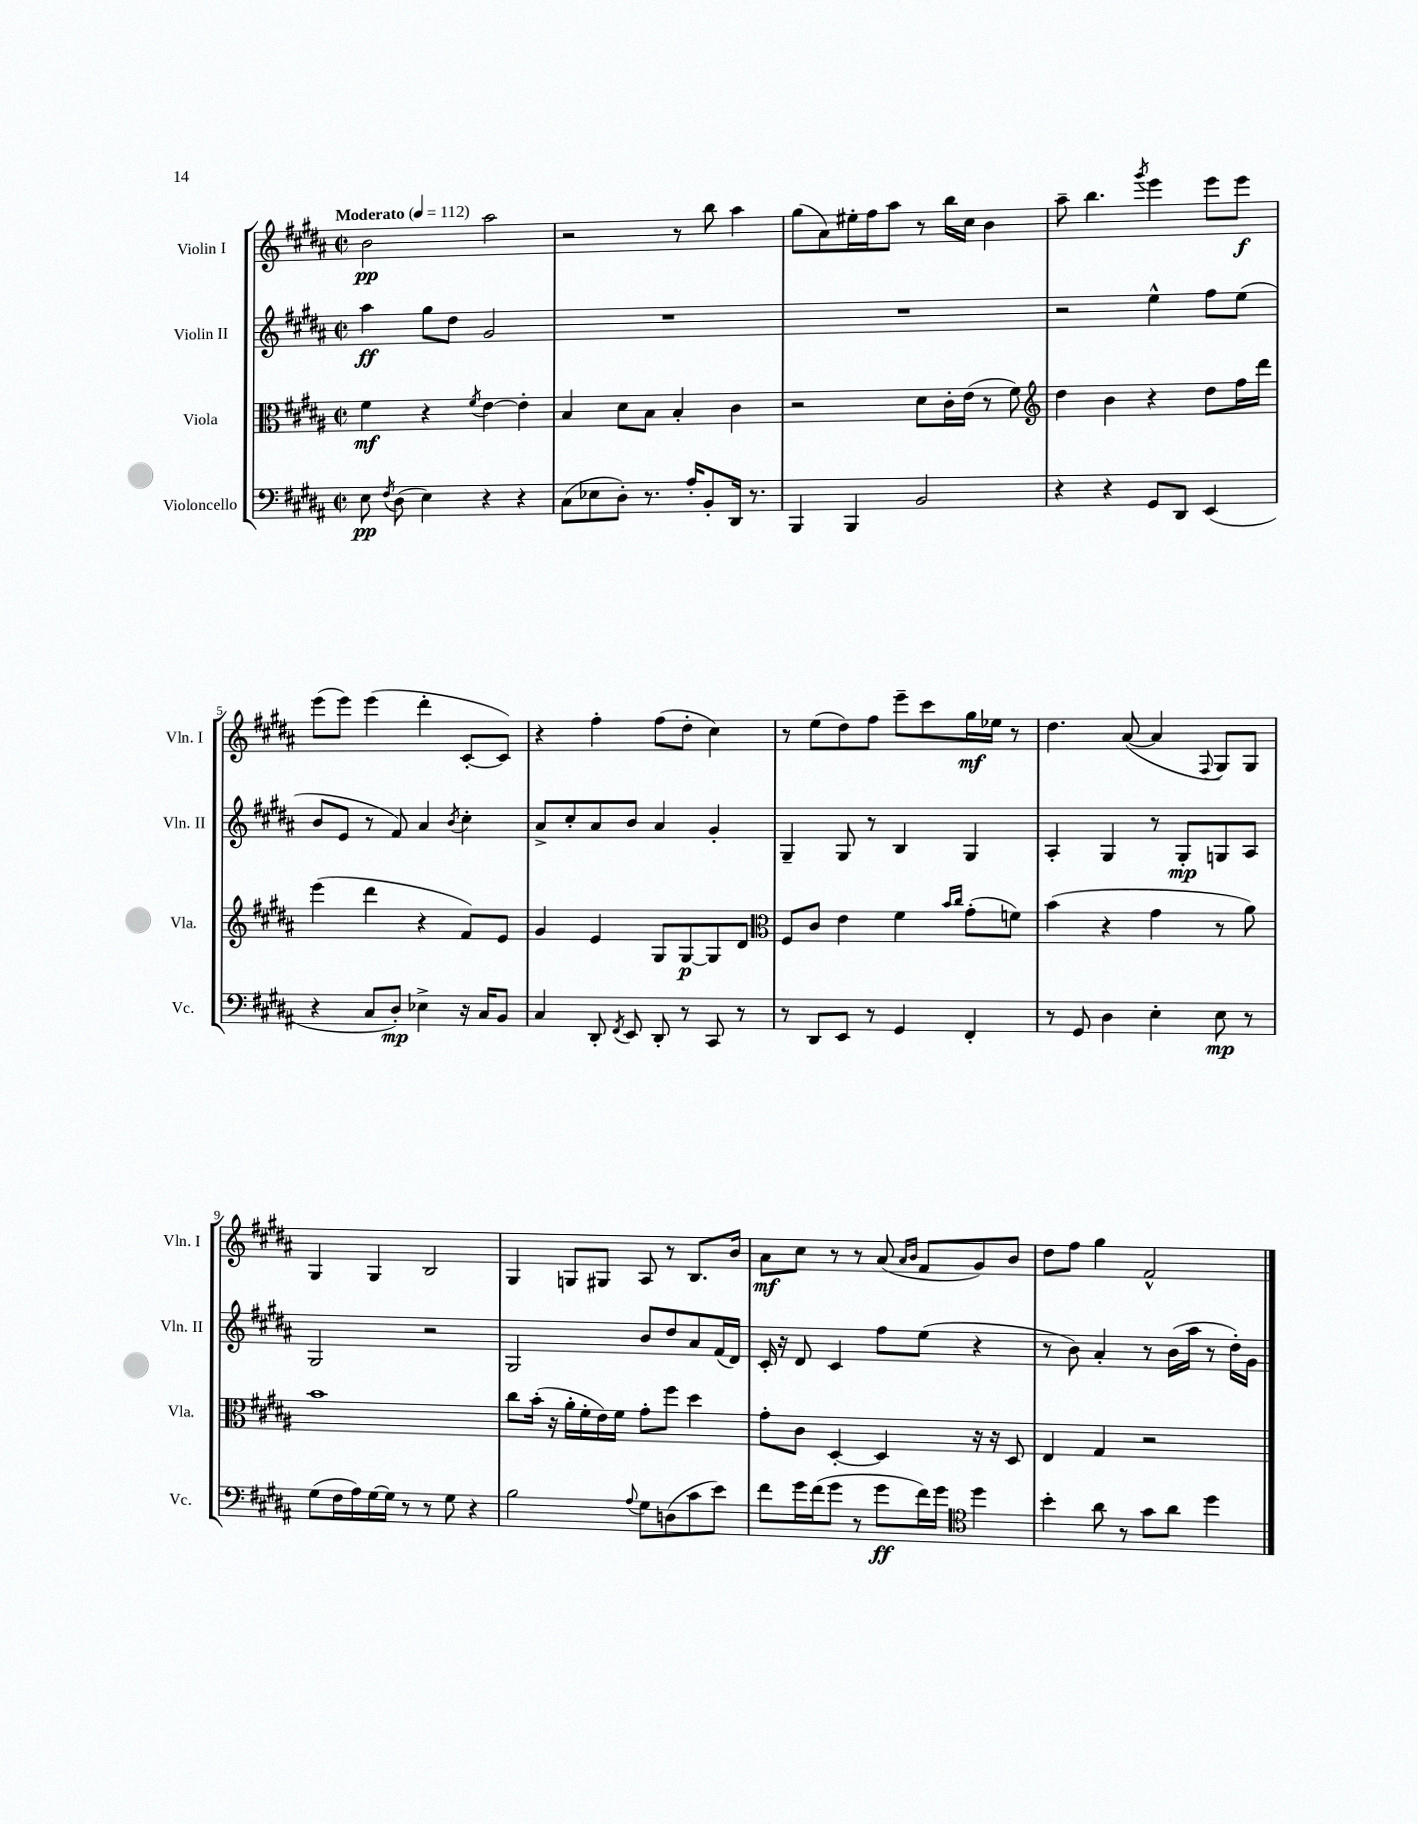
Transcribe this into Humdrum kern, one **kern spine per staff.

**kern	**dynam	**kern	**dynam	**kern	**dynam	**kern	**dynam
*part4	*part4	*part3	*part3	*part2	*part2	*part1	*part1
*staff4	*staff4	*staff3	*staff3	*staff2	*staff2	*staff1	*staff1
*I"Violoncello	*	*I"Viola	*	*I"Violin II	*	*I"Violin I	*
*I'Vc.	*	*I'Vla.	*	*I'Vln. II	*	*I'Vln. I	*
*clefF4	*	*clefC3	*	*clefG2	*	*clefG2	*
*k[f#c#g#d#a#]	*	*k[f#c#g#d#a#]	*	*k[f#c#g#d#a#]	*	*k[f#c#g#d#a#]	*
*M2/2	*	*M2/2	*	*M2/2	*	*M2/2	*
*met(c|)	*	*met(c|)	*	*met(c|)	*	*met(c|)	*
*MM112	*	*MM112	*	*MM112	*	*MM112	*
=1	=1	=1	=1	=1	=1	=1	=1
!	!	!	!	!	!	!LO:TX:a:B:t=Moderato	!
8E\	pp	4f#\	mf	4aa#\	ff	2b\	pp
8qF#/	.	.	.	.	.	.	.
(8D#\	.	.	.	.	.	.	.
4E\)	.	4r	.	8gg#\L	.	.	.
.	.	.	.	8dd#\J	.	.	.
.	.	8qf#/	.	.	.	.	.
4r	.	[4e\	.	2g#/	.	2aa#\	.
4r	.	4e'\]	.	.	.	.	.
=2	=2	=2	=2	=2	=2	=2	=2
(8C#\L	.	4B/	.	1r	.	2r	.
8E-X\	.	.	.	.	.	.	.
8D#'\J)	.	8d#\L	.	.	.	.	.
8.r	.	8B\J	.	.	.	.	.
.	.	4B'/	.	.	.	8r	.
16A#'/KL	.	.	.	.	.	.	.
8BB'/	.	.	.	.	.	8bb\	.
16DD#/Jk	.	4c#\	.	.	.	4aa#\	.
8.r	.	.	.	.	.	.	.
=3	=3	=3	=3	=3	=3	=3	=3
4BBB/	.	2r	.	1r	.	(8gg#\L	.
.	.	.	.	.	.	8a#\)	.
4BBB/	.	.	.	.	.	16ee#X'\L	.
.	.	.	.	.	.	16ff#\J	.
.	.	.	.	.	.	8aa#\J	.
2BB/	.	8d#\L	.	.	.	8r	.
.	.	16c#'\L	.	.	.	16bb\LL	.
.	.	(16e\JJ	.	.	.	16cc#\JJ	.
.	.	8r	.	.	.	4b\	.
.	.	8f#\)	.	.	.	.	.
=4	=4	=4	=4	=4	=4	=4	=4
*	*	*clefG2	*	*	*	*	*
4r	.	4dd#\	.	2r	.	8aa#~\	.
.	.	.	.	.	.	4.bb\	.
4r	.	4b\	.	.	.	.	.
.	.	.	.	.	.	8qggg#/	.
8GG#/L	.	4r	.	4ee^^\	.	4eee\	.
8DD#/J	.	.	.	.	.	.	.
(4EE/	.	8dd#\L	.	8ff#\L	.	8eee\L	.
.	.	16ff#\L	.	(8ee\J	.	8eee\J	f
.	.	16ddd#\JJ	.	.	.	.	.
!!LO:LB:g=z
=5	=5	=5	=5	=5	=5	=5	=5
4r	.	(4eee\	.	8b/L	.	(8eee\L	.
.	.	.	.	8e/J	.	8eee\J)	.
8C#/L	.	4ddd#\	.	8r	.	(4eee\	.
8D#'/J)	mp	.	.	8f#/)	.	.	.
4E-X^\	.	4r	.	4a#/	.	4ddd#'\	.
.	.	.	.	8qb/	.	.	.
16r	.	8f#/L)	.	4cc#'\	.	[8c#'/L	.
16C#/KL	.	.	.	.	.	.	.
8BB/J	.	8e/J	.	.	.	8c#/J])	.
=6	=6	=6	=6	=6	=6	=6	=6
4C#/	.	4g#/	.	8a#^/L	.	4r	.
.	.	.	.	8cc#'/	.	.	.
8DD#'/	.	4e/	.	8a#/	.	4ff#'\	.
8qFF#/	.	.	.	.	.	.	.
8EE/	.	.	.	8b/J	.	.	.
8DD#'/	.	8G#/L	.	4a#/	.	(8ff#\L	.
8r	.	[8G#/	p	.	.	8dd#'\J	.
8CC#/	.	8G#/]	.	4g#'/	.	4cc#\)	.
8r	.	8d#/J	.	.	.	.	.
=7	=7	=7	=7	=7	=7	=7	=7
*	*	*clefC3	*	*	*	*	*
8r	.	8F#/L	.	4G#~/	.	8r	.
8DD#/L	.	8c#/J	.	.	.	(8ee\L	.
8EE/J	.	4e\	.	8G#/	.	8dd#\)	.
8r	.	.	.	8r	.	8ff#\J	.
4GG#/	.	4f#\	.	4B/	.	8eee~\L	.
.	.	.	.	.	.	8ccc#\	.
.	.	16qqb/LL	.	.	.	.	.
.	.	16qqcc#/JJ	.	.	.	.	.
4FF#'/	.	(8g#'\L	.	4G#/	.	16gg#\L	mf
.	.	.	.	.	.	16ee-X\JJ	.
.	.	8fn\J)	.	.	.	8r	.
=8	=8	=8	=8	=8	=8	=8	=8
8r	.	(4b\	.	4A#'/	.	4.dd#\	.
8GG#/	.	.	.	.	.	.	.
4D#\	.	4r	.	4G#/	.	.	.
.	.	.	.	.	.	([8a#/	.
4E'\	.	4g#\	.	8r	.	4a#/]	.
.	.	.	.	8G#'/L	mp	.	.
.	.	.	.	.	.	8qqF#/	.
8E\	mp	8r	.	8Gn/	.	8G#/L)	.
8r	.	8a#\)	.	8A#/J	.	8G#/J	.
!!LO:LB:g=z
=9	=9	=9	=9	=9	=9	=9	=9
(8G#\L	.	1b	.	2G#/	.	4G#/	.
16F#\L	.	.	.	.	.	.	.
16A#\)	.	.	.	.	.	.	.
[16G#\	.	.	.	.	.	4G#/	.
16G#\JJ]	.	.	.	.	.	.	.
8r	.	.	.	.	.	.	.
8r	.	.	.	2r	.	2B/	.
8G#\	.	.	.	.	.	.	.
4r	.	.	.	.	.	.	.
=10	=10	=10	=10	=10	=10	=10	=10
2B\	.	8cc#\L	.	2G#/	.	4G#/	.
.	.	(16b'\Jk	.	.	.	.	.
.	.	16r	.	.	.	.	.
.	.	16a#'\LL	.	.	.	8Gn/L	.
.	.	16f#'\	.	.	.	.	.
.	.	16e\)	.	.	.	8G#X/J	.
.	.	16f#\JJ	.	.	.	.	.
8qqA#/	.	.	.	.	.	.	.
8G#\L	.	8g#'\L	.	8b/L	.	8A#/	.
(8Dn\	.	8ff#\J	.	8dd#/	.	8r	.
8c#\	.	4dd#\	.	8a#/	.	8.B/L	.
8e\J)	.	.	.	(16f#/L	.	.	.
.	.	.	.	16d#/JJ)	.	16b/Jk	.
=11	=11	=11	=11	=11	=11	=11	=11
8f#\L	.	8g#'\L	.	16c#'/	.	8a#\L	mf
.	.	.	.	16r	.	.	.
16g#\L	.	8c#\J	.	8d#/	.	8cc#\J	.
(16f#\J	.	.	.	.	.	.	.
8g#\J	.	[4D#'/	.	4c#/	.	8r	.
8r	.	.	.	.	.	8r	.
8g#\L	ff	4D#/]	.	8ff#\L	.	(8a#/	.
.	.	.	.	.	.	16qqa#/LL	.
.	.	.	.	.	.	16qqb/JJ	.
16f#\L)	.	.	.	(8ee\J	.	8f#/L	.
16g#\JJ	.	.	.	.	.	.	.
*clefC4	*	*	*	*	*	*	*
4dd#\	.	16r	.	4r	.	8g#/)	.
.	.	16r	.	.	.	.	.
.	.	8D#/	.	.	.	8b/J	.
=12	=12	=12	=12	=12	=12	=12	=12
4b'\	.	4E/	.	8r	.	8dd#\L	.
.	.	.	.	8b\)	.	8ff#\J	.
8a#\	.	4G#/	.	4a#'/	.	4gg#\	.
8r	.	.	.	.	.	.	.
8g#\L	.	2r	.	8r	.	2f#^^/	.
8a#\J	.	.	.	(16b\LL	.	.	.
.	.	.	.	16aa#\JJ	.	.	.
4dd#\	.	.	.	8r	.	.	.
.	.	.	.	16dd#'\LL)	.	.	.
.	.	.	.	16g#\JJ	.	.	.
==	==	==	==	==	==	==	==
*-	*-	*-	*-	*-	*-	*-	*-
